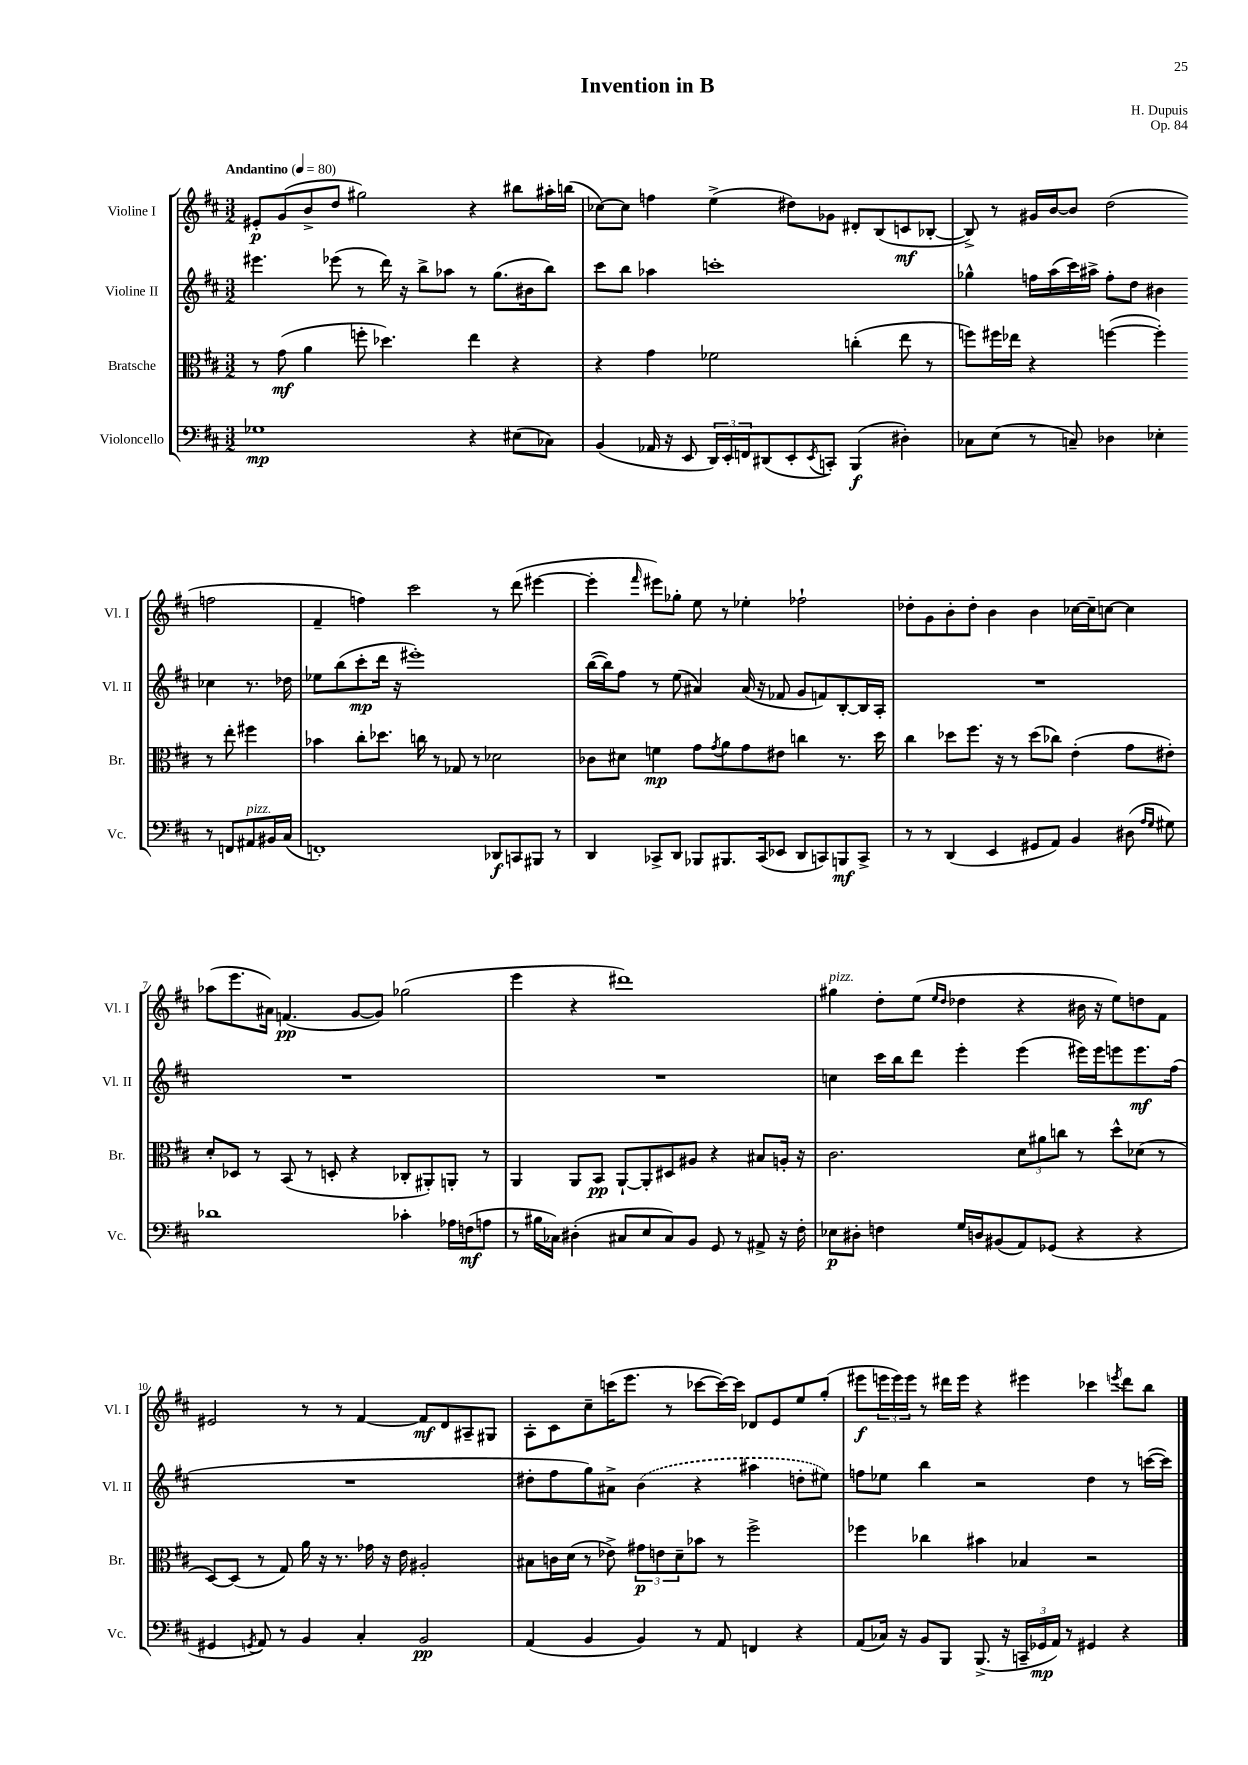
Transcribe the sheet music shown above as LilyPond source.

\header { title = "Invention in B" composer = "H. Dupuis" opus = "Op. 84" }
<<
\new StaffGroup <<
\new Staff = "s0" \with { instrumentName = "Violine I" shortInstrumentName = "Vl. I" } {
    \clef treble \key d \major \numericTimeSignature \time 3/2 \tempo "Andantino" 4 = 80
    eis'8-.\p g'8( b'8-> d''8 gis''2) r4 bis''8 ais''16-. b''16( |
    ces''8~) ces''8 f''4 e''4->( dis''8) ges'8 dis'8-. b8( c'8\mf bes8~-. |
    bes8->) r8 gis'16 b'16~ b'8 d''2( f''2 |
    fis'4-- f''4) cis'''2 r8 d'''8( eis'''4~ |
    eis'''4-. \grace { fis'''16 } eis'''8) ges''8-. e''8 r8 ees''4-. fes''2-! |
    des''8-. g'8 b'8-. des''8-. b'4 b'4 ces''16~ ces''16-- c''8~ c''4 |
    aes''8( e'''8. ais'16) f'4.\pp( g'8~ g'8) ges''2( |
    e'''4 r4 dis'''1) |
    gis''4^\markup { \italic "pizz." } d''8-. e''8( \grace { e''16 d''16 } des''4 r4 bis'16 r16 e''8) d''8 fis'8 |
    eis'2 r8 r8 fis'4~ fis'8\mf d'8 ais8-- gis8 |
    a8-. cis'8 cis''8-- c'''16( e'''8. r8 ces'''8~ ces'''16~) ces'''16 des'8 e'8 e''8 g''8-.( |
    eis'''8\f \tuplet 3/2 { e'''16 e'''16) e'''16 } r8 dis'''16 e'''16 r4 eis'''4 ces'''4 \acciaccatura { e'''8 } dis'''8 b''8 \bar "|." |
}
\new Staff = "s1" \with { instrumentName = "Violine II" shortInstrumentName = "Vl. II" } {
    \clef treble \key d \major \numericTimeSignature \time 3/2
    eis'''4. ees'''8( r8 d'''16) r16 b''8-> aes''8 r8 g''8.( bis'16 b''8) |
    cis'''8 b''8 aes''4 c'''1-. |
    ges''4-^ f''16 a''16( cis'''16) ais''16-> f''8-. d''8 bis'4 ces''4 r8. des''16 |
    ees''8 b''8( cis'''8-.\mp d'''16 r16 eis'''1-.) |
    b''16~( b''16) fis''8 r8 e''8( ais'4) ais'16( r16 fes'8 g'8 f'8) b8~-. b16 a16-. |
    R1. |
    R1. |
    R1. |
    c''4 cis'''16 b''16 d'''8 e'''4-. e'''4( eis'''16) eis'''16 e'''8 e'''8.\mf fis''16( |
    R1. |
    dis''8-. fis''8 g''8) ais'8-> \once \slurDashed b'4( r4 ais''4 d''8-. eis''8) |
    f''8 ees''8 b''4 r2 d''4 r8 c'''16~( c'''16) \bar "|." |
}
\new Staff = "s2" \with { instrumentName = "Bratsche" shortInstrumentName = "Br." } {
    \clef alto \key d \major \numericTimeSignature \time 3/2
    r8 g'8\mf( a'4 f''8-. des''4.) e''4 r4 |
    r4 g'4 fes'2 c''4-.( e''8 r8 |
    f''8) fis''16 ees''16 r4 f''4~( f''4-.) r8 ees''8-. fis''4 |
    bes'4 cis''8-. des''8. c''16 r8 ges8 r8 des'2 |
    ces'8 dis'8 f'4\mp g'8 \acciaccatura { g'8 } a'8 g'8 eis'8 c''4 r8. d''16 |
    cis''4 des''8 fis''8. r16 r8 des''8( ces''8) e'4-.( g'8 eis'8-.) |
    d'8-. des8 r8 b,8( r8 d8-. r4 ces8-. ais,8-.) a,8-. r8 |
    a,4 a,8 b,8\pp a,8~-! a,8-. dis8 ais8 r4 bis8 a16-. r16 |
    cis'2. \tuplet 3/2 { d'8 ais'8 c''8 } r8 d''8-^ des'8( r8 |
    d8~) d8( r8 g8) a'16 r16 r8. ges'16 r16 e'16 ais2-. |
    bis8 c'16 d'16( r8 ees'8->) \tuplet 3/2 { gis'8\p e'8 d'8-- } bes'8 r8 fis''2-> |
    fes''4 ces''4 bis'4 bes4 r2 \bar "|." |
}
\new Staff = "s3" \with { instrumentName = "Violoncello" shortInstrumentName = "Vc." } {
    \clef bass \key d \major \numericTimeSignature \time 3/2
    ges1\mp r4 eis8( ces8) |
    b,4( aes,16 r16 e,8 \tuplet 3/2 { d,16) e,16-. f,16 } dis,8( e,8-. \acciaccatura { e,8 } c,8-.) b,,4\f( dis4-.) |
    ces8 e8( r8 c8--) des4 ees4-. r8 f,8 ais,8^\markup { \italic "pizz." } bis,16 c16( |
    f,1-.) des,8\f c,8 bis,,8 r8 |
    d,4 ces,8-> d,8 bes,,8 bis,,8. ces,16( ees,8 d,8 c,8) b,,8\mf c,8-> |
    r8 r8 d,4( e,4 gis,8 a,8) b,4 dis8( \grace { a16 g16 } gis8) |
    des'1 ces'4-. aes16 f16\mf( a8 |
    r8 bis16 ces16) dis4-.( cis8 e8 cis8) b,8 g,8 r8 ais,8-> r16 fis16-. |
    ees8\p dis8-. f4 g16 d16 bis,8( a,8) ges,8( r4 r4 |
    gis,4 \acciaccatura { g,8 } a,8) r8 b,4 cis4-. b,2\pp |
    a,4( b,4 b,4) r8 a,8 f,4 r4 |
    a,8( ces16) r16 b,8 b,,8 b,,8.->( r16 \tuplet 3/2 { c,16-- ges,16\mp a,16) } r8 gis,4 r4 \bar "|." |
}
>>
>>
